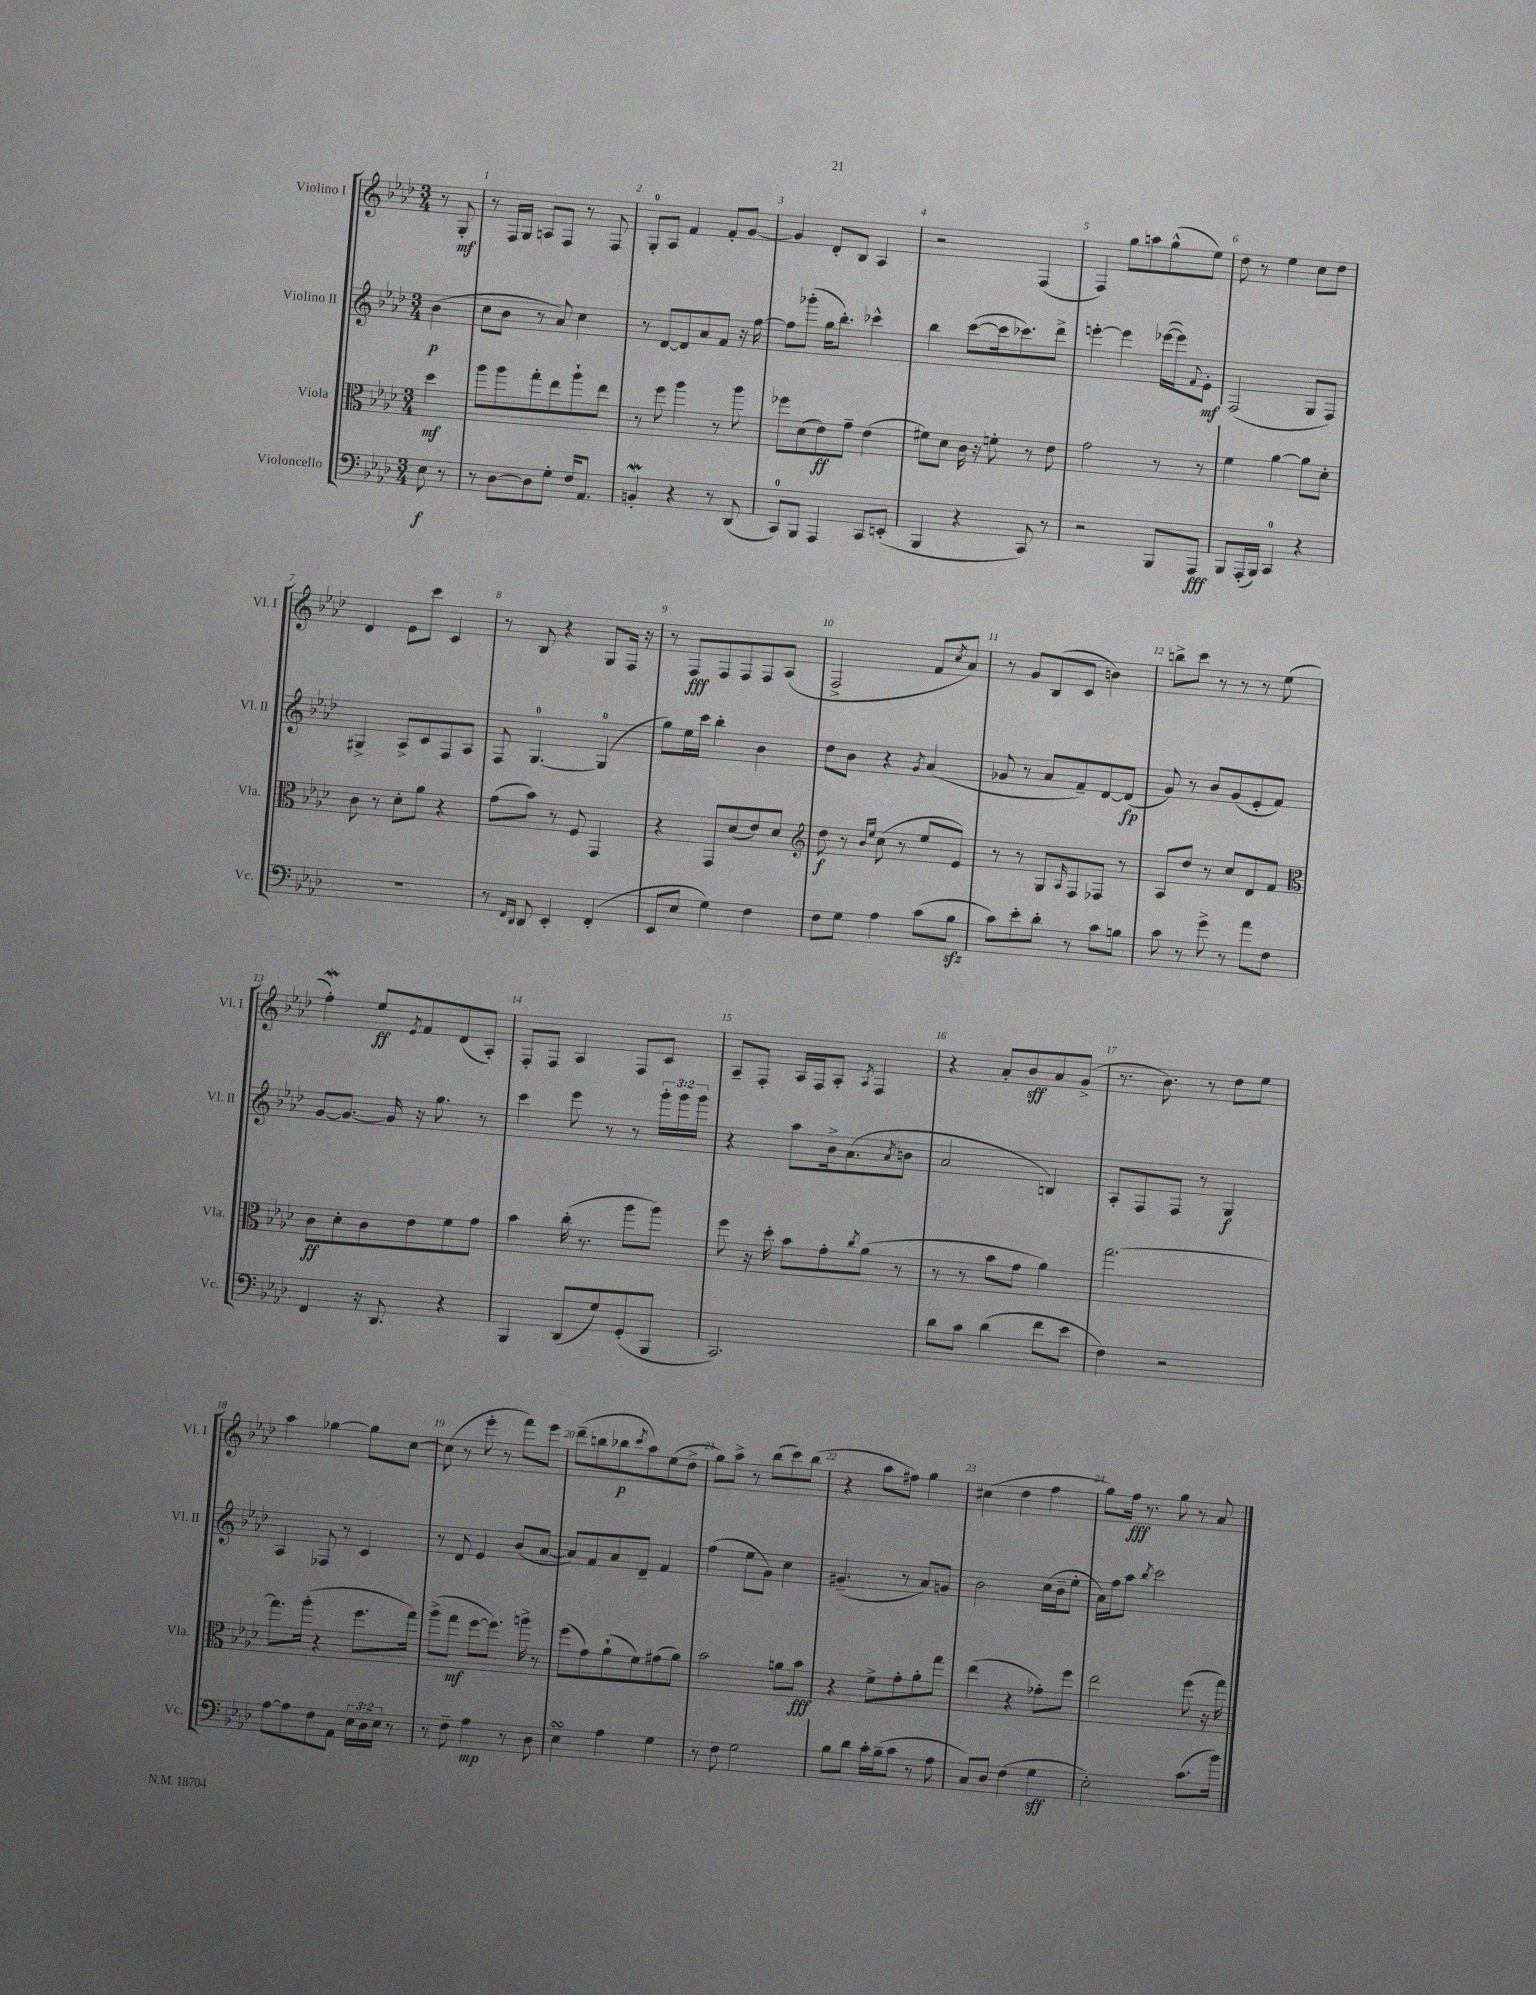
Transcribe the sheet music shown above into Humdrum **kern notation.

**kern	**kern	**kern	**kern
*staff4	*staff3	*staff2	*staff1
*clefF4	*clefC3	*clefG2	*clefG2
*k[b-e-a-d-]	*k[b-e-a-d-]	*k[b-e-a-d-]	*k[b-e-a-d-]
*M3/4	*M3/4	*M3/4	*M3/4
8E-	4dd-	(4b-	8r
8r	.	.	8G'
=	=	=	=
8r	8aa-	8cc	8r
[8D-	8aa-	8b-	16F
.	.	.	16G
8D-]	8gg'	8r	8A
8G'	8ee-	8a-)	8F
16F	8aa-`	4cc	8r
8.AA-	.	.	.
.	8ee-	.	8F
=	=	=	=
4BB'	8r	8r	8G'
.	8ff	[8d-	8A-
4r	4aa-	8d-]	4f
.	.	8a-	.
8r	8r	8f	8f'
(8DD-	8aa-	16r	[8g
.	.	[16ff	.
=	=	=	=
8CC)	8ff-	8ff]	4g]
8BBB-	(8d-	(8ggg-'	.
4AAA-	8e-)	16gg	8d-'
.	.	8.bb-')	.
.	8g~	.	8B-
8CC	(4e-	4ccc-^^	4A-
(8EE'	.	.	.
=	=	=	=
4BBB-	8f#)	4bb-	2r
.	8d-	.	.
4r	16c	([8ccc	.
.	16r	.	.
.	8f'	16ccc]	.
.	.	8.ccc-)	.
8CC)	8r	.	(4F
8r	8e-	8ddd-^	.
=	=	=	=
2r	2g	[4eee'	4F)
.	.	4eee]	8gg
.	.	.	8aa
8BBB-	8r	([16eee-	(8gg^^
.	.	16eee-])	.
.	.	8qqf	.
8AAA-	8r	8e-'	8ee-)
=	=	=	=
8BBB-	4f	(2F	8dd-
(16AAA-'	.	.	8r
16BBB-)	.	.	.
4CC	[4a-	.	4ee-
4r	8a-]	8G	8cc
.	8d-'	8F)	8dd-
=	=	=	=
2.r	8c	4G#^	4d-
.	8r	.	.
.	8d-'	8A-^	8e-
.	8a-	8c	8ccc
.	4r	8F	4c
.	.	8A-	.
=	=	=	=
8r	(8g	8F	8r
16qqFF	.	.	.
16qqDD-	.	.	.
8DD-	8b-)	[4.G	8B-
4EE-'	8r	.	4r
.	8F	.	.
(4FF'	4GG	(4G]	8G
.	.	.	16F
.	.	.	16r
=	=	=	=
8EE-	4r	8gg)	8r
8E-	.	16ee-	8F
.	.	16ccc	.
4G)	8GG	4bb-'	8F
.	(8d-	.	8F
4F	8e-)	4b-	8F
.	8d-	.	(8A-
=	=	=	=
*	*clefG2	*	*
8F	8dd-	8dd-	2F^
8G	8r	8b-	.
.	16qqb-	.	.
.	16qqee-	.	.
4A-	(8cc	4r	.
.	8r	.	.
.	.	8qg	.
(8c	8ee-	(4a-	8f
.	.	.	8qcc
8B-	8e-)	.	8a-)
=	=	=	=
8c)	8r	8g-	8r
8e-'	8r	8r	8g
8d-'	8G	8a-	(8B-
.	16qqA-	.	.
8r	8F	8f~)	8c
8c	8F-	[8d-	4b)
8B	8r	(8d-]	.
=	=	=	=
8c	8A-	8g)	8bb^
8r	8dd-	8r	8ccc
8g^	8r	8b-	8r
8r	8cc	(8g	8r
8a-	8d-	8e-'	8r
8F	8f	8f)	(8ee-
=	=	=	=
*	*clefC3	*	*
4FF	8c	[8g	4ff')
.	8d-'	8.g_	.
16r	8c	.	8ee-
8.DD-	.	16g]	.
.	.	.	8qe-
.	8e-	16r	8f
.	.	8.gg	.
4r	8f	.	(8d-
.	8g	8r	8A-')
=	=	=	=
4BBB-	4b-	4ccc	8F'
.	.	.	8F
(8DD-	(16cc'	8eee-	4A-
.	8.r	.	.
8G)	.	8r	.
(8GG'	8aa-	8r	8F
8BBB-	8aa-)	24ggg'	8c
.	.	24ggg	.
.	.	24ggg	.
=	=	=	=
2.CC)	8ff	4r	8A-~
.	16r	.	8F'
.	16dd-'	.	.
.	8b-	8aa-	16A-
.	.	.	16F
.	8g'	16b-^	8A-'
.	.	(8.a-	.
.	8qcc	.	8qA-
.	(8a-	.	4F
.	.	8qa-	.
.	8r	8b	.
=	=	=	=
8d-	8r	2a-	4r
8c	8r	.	.
(4d-	8b-	.	8a-'
.	8g	.	8b-
8f	4a-)	4B)	8a-
8e-	.	.	(8g^
=	=	=	=
4F)	[2.gg	8A-'	8.r
.	.	8F	.
.	.	.	8.b-)
2r	.	8F	.
.	.	8r	8r
.	.	4G	8dd-
.	.	.	8ee-
=	=	=	=
[8A-	8.gg]	4A-	4aa-
8A-]	.	.	.
.	(16aa-'	.	.
8F	4r	8F-	[4gg-
8AA-	.	8r	.
24E-	8.ff	4c	8gg-]
24D-	.	.	.
24E-	.	.	.
8r	.	.	[8cc
.	16gg)	.	.
=	=	=	=
8r	(8aa-^	8r	(8cc]
8F~	8gg	8d-	8r
4A-	[8ff	4e-	8eee-'
.	8.ff])	.	8r
8r	.	(8b-	8fff)
.	16aa^	.	.
8D-	8r	[8a-	8eee-
=	=	=	=
4E-	(8ff	8a-])	(8ddd-~
.	8g)	8f	8bb
4A-	(8a-`	8a-	8bb-
.	.	.	8qccc
.	8f)	8d-~	8aa-)
4G	(8g#	4f	(8ee-
.	8a-)	.	8dd-^
=	=	=	=
8r	2b-	(4ff	8gg)
8F	.	.	8aa-^
2G	.	8ee-	8r
.	.	8g)	(8bb-
.	8a	4cc	8ccc)
.	8b-	.	(8bb-
=	=	=	=
8B-	4r	(4.g#~	4r
8d-	.	.	.
16c'	8f^	.	8aa-
(16B-~	.	.	.
8c	8g'	8r	8ff#)
8r	8a-'	8a-)	4gg
8A-	8gg	8g	.
=	=	=	=
8C)	(4ee-	2b-	(4cc#
8D-	.	.	.
(4F	4r	.	4dd-
4G	8g-')	(16cc	4ff
.	.	16b-~	.
.	8ff	8ee-'	.
=	=	=	=
2E-')	2ee-	16a-)	8gg)
.	.	16ff	.
.	.	8aa-	16ff
.	.	.	8.r
.	.	8qbb-	.
.	.	2ccc	.
.	.	.	8gg
(8.c	(8ff	.	8r
.	16r	.	8a-
16b-)	16gg)	.	.
==	==	==	==
*-	*-	*-	*-
